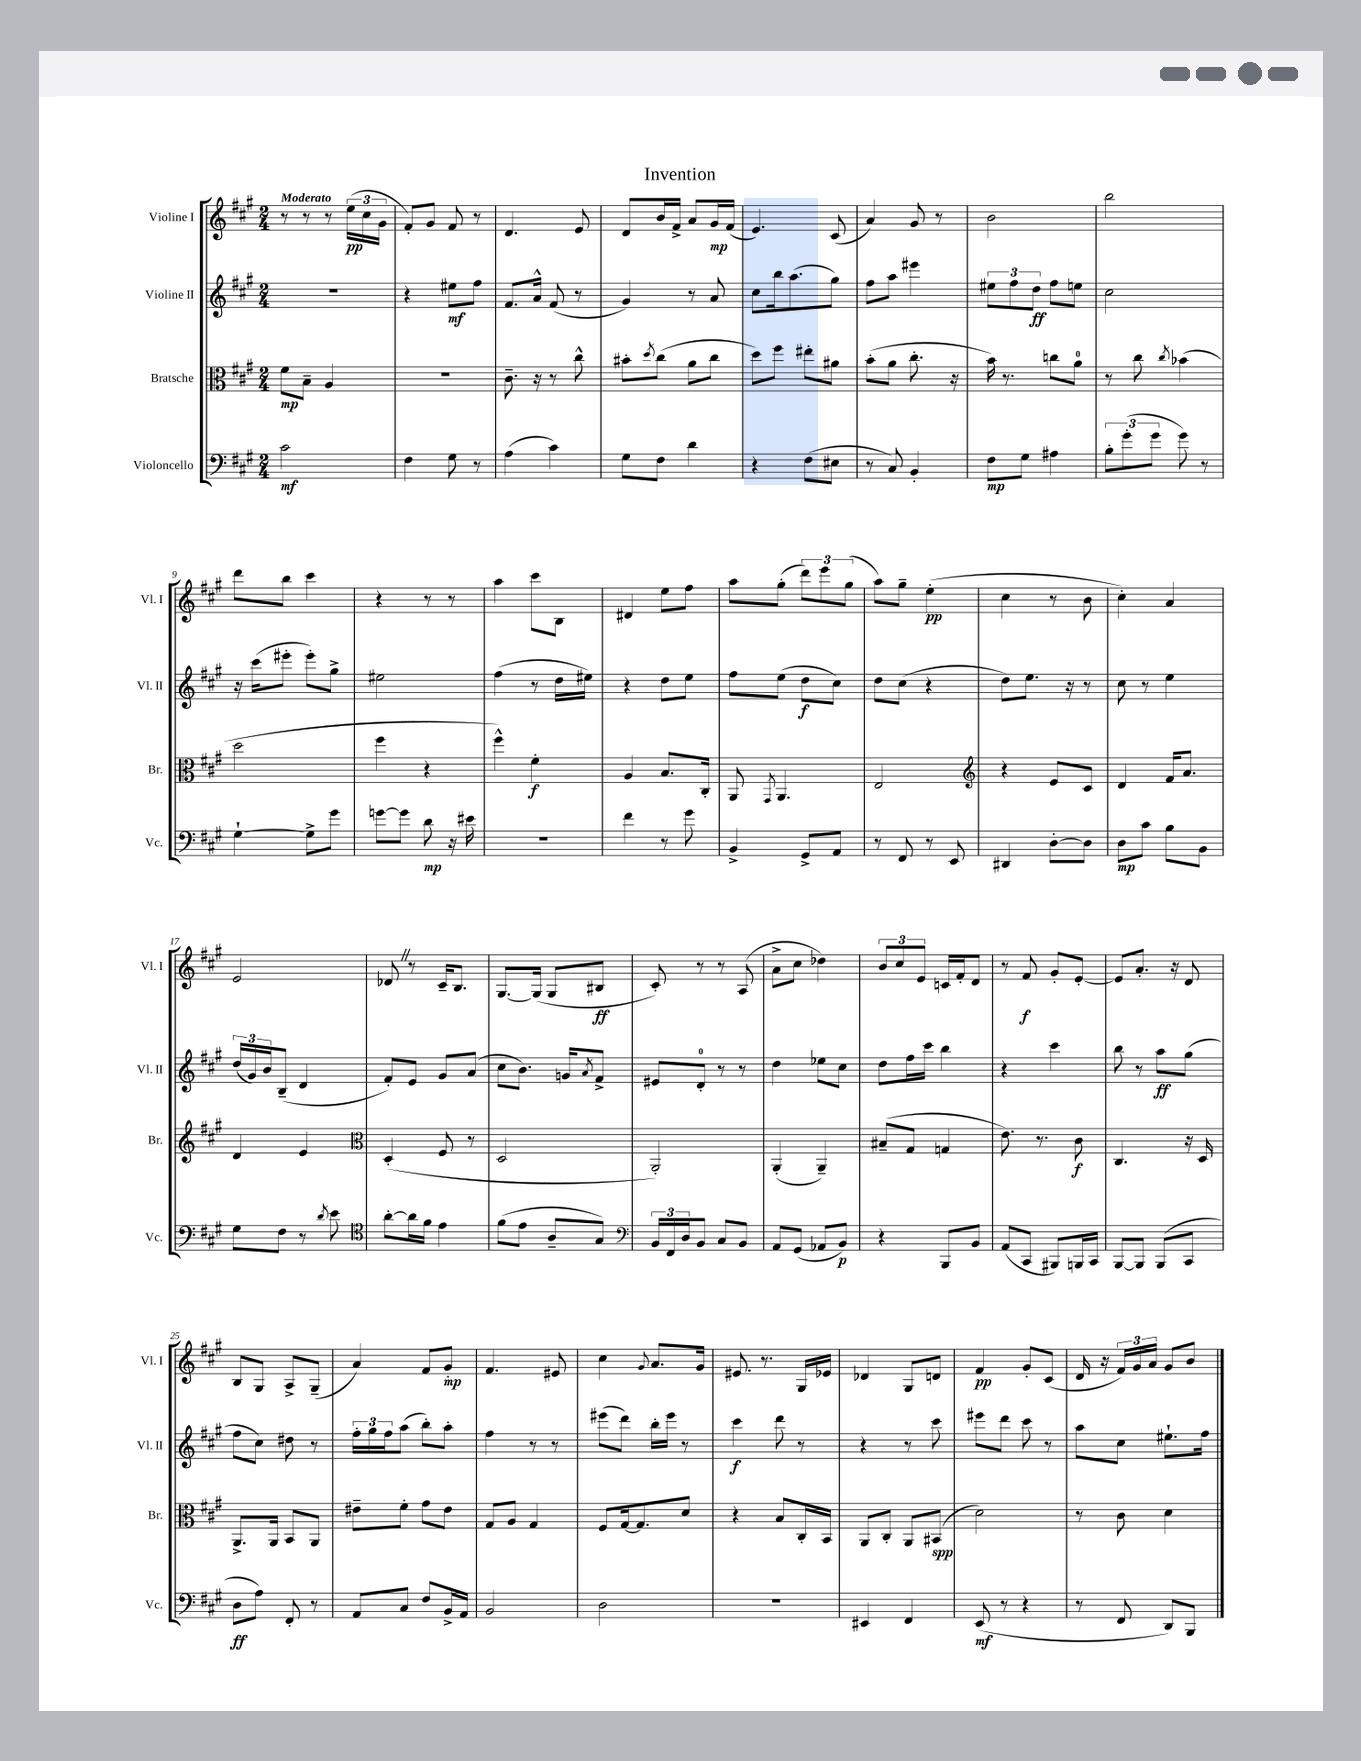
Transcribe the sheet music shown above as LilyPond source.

\header { title = "Invention" }
<<
\new StaffGroup <<
\new Staff = "s0" \with { instrumentName = "Violine I" shortInstrumentName = "Vl. I" } {
    \clef treble \key a \major \numericTimeSignature \time 2/4 \tempo "Moderato"
    r8 r8 r8 \tuplet 3/2 { e''16\pp( cis''16 gis'16 } |
    fis'8-.) gis'8 fis'8 r8 |
    d'4. e'8 |
    d'8 b'16 fis'16-> a'8 gis'16\mp fis'16( |
    e'4.) cis'8( |
    a'4) gis'8 r8 |
    b'2 |
    b''2 |
    d'''8 b''8 cis'''4 |
    r4 r8 r8 |
    a''4 cis'''8 b8 |
    dis'4 e''8 fis''8 |
    a''8 gis''8-.( \tuplet 3/2 { d'''8) e'''8 gis''8( } |
    a''8) gis''8-- e''4-.\pp( |
    cis''4 r8 b'8 |
    cis''4-.) a'4 |
    e'2 |
    des'8 \once \override BreathingSign.text = \markup { \musicglyph "scripts.caesura.straight" } \breathe r8 cis'16-- b8. |
    gis8.~ gis16( gis8 bis8\ff |
    cis'8-.) r8 r8 a8( |
    a'8-> cis''8 des''4) |
    \tuplet 3/2 { b'8 cis''8 e'8 } c'16 fis'16-. d'8 |
    r8 fis'8\f gis'8-. e'8~-. |
    e'8 a'8.-. r16 d'8 |
    b8 gis8 a8-> gis8--( |
    a'4) fis'8 gis'8-.\mp |
    fis'4. eis'8 |
    cis''4 \appoggiatura { gis'8 } a'8. gis'16 |
    eis'8. r8. gis16 ees'16 |
    des'4 gis8 d'8 |
    fis'4\pp gis'8-. cis'8( |
    d'16 r16 \tuplet 3/2 { fis'16) gis'16 a'16 } gis'8 b'8 \bar "|." |
}
\new Staff = "s1" \with { instrumentName = "Violine II" shortInstrumentName = "Vl. II" } {
    \clef treble \key a \major \numericTimeSignature \time 2/4
    r2 |
    r4 eis''8\mf fis''8 |
    fis'8. a'16-^ fis'8( r8 |
    gis'4) r8 a'8 |
    cis''8 b''16 a''8.( gis''8) |
    fis''8 a''8 eis'''4 |
    \tuplet 3/2 { eis''8 fis''8 d''8\ff } fis''8 e''8 |
    cis''2 |
    r16 cis'''16( eis'''8-. eis'''8-.) gis''8-> |
    eis''2 |
    fis''4( r8 d''16 eis''16) |
    r4 d''8 e''8 |
    fis''8 e''8( d''8\f cis''8) |
    d''8 cis''8( r4 |
    d''8) e''8. r16 r8 |
    cis''8 r8 e''4 |
    \tuplet 3/2 { d''16( gis'16) b'16 } b8--( d'4 |
    fis'8-.) e'8 gis'8 a'8( |
    cis''8 b'8.) g'16 \acciaccatura { a'8 } fis'8-> |
    eis'8 d'8-0-. r8 r8 |
    d''4 ees''8 cis''8 |
    d''8 fis''16 cis'''16 b''4 |
    r4 cis'''4 |
    b''8 r8 a''8\ff gis''8( |
    fis''8 cis''8) dis''8 r8 |
    \tuplet 3/2 { fis''16-. gis''16 fis''16 } a''8( b''8-.) a''8-. |
    fis''4 r8 r8 |
    eis'''8( d'''8) b''16-. eis'''16 r8 |
    cis'''4\f d'''8 r8 |
    r4 r8 cis'''8 |
    eis'''8 d'''8 cis'''8 r8 |
    a''8 cis''8 eis''8.-! fis''16 \bar "|." |
}
\new Staff = "s2" \with { instrumentName = "Bratsche" shortInstrumentName = "Br." } {
    \clef alto \key a \major \numericTimeSignature \time 2/4
    fis'8\mp b8-- a4 |
    r2 |
    cis'8.-- r16 r8 cis''8-^ |
    bis'8-. \acciaccatura { d''8 } cis''8( a'8 cis''8 |
    d''8) fis''8 eis''8-. ais'8 |
    b'8-.( a'8 cis''8.-. r16 |
    b'16) r8. c''8 a'8-0 |
    r8 cis''8 \acciaccatura { cis''8 } bes'4( |
    d''2 |
    fis''4 r4 |
    fis''4-^) fis'4-.\f |
    a4 b8. cis16-. |
    a,8 \acciaccatura { gis,8 } a,4. |
    e2 |
    \clef treble r4 e'8 cis'8 |
    d'4 fis'16 a'8. |
    d'4 e'4 |
    \clef alto d4-.( fis8 r8 |
    d2 |
    a,2-.) |
    a,4-.( a,4--) |
    bis8--( gis8 g4 |
    e'8.) r8. cis'8\f |
    cis4. r16 d16 |
    a,8.-> a,16 b,8 a,8 |
    eis'8-- fis'8-. gis'8 eis'8 |
    gis8 a8 gis4 |
    fis8 gis16~ gis8. d'8 |
    r4 b8 cis16-. b,16 |
    a,8 cis8-. a,8 bis,8\spp( |
    d'2) |
    r8 cis'8 d'4 \bar "|." |
}
\new Staff = "s3" \with { instrumentName = "Violoncello" shortInstrumentName = "Vc." } {
    \clef bass \key a \major \numericTimeSignature \time 2/4
    cis'2\mf |
    fis4 gis8 r8 |
    a4( cis'4) |
    gis8 fis8 d'4 |
    r4 fis8( eis8 |
    r8 cis8) b,4-. |
    fis8\mp gis8 ais4 |
    \tuplet 3/2 { b8-. gis'8-.( gis'8 } gis'8) r8 |
    gis4~-! gis8-> gis'8 |
    g'8~ g'8 d'8\mp r16 eis'16 |
    R2 |
    fis'4 r8 gis'8 |
    b,4-> gis,8-> a,8 |
    r8 fis,8 r8 e,8 |
    dis,4 d8~-. d8 |
    d8\mp cis'8 b8 b,8 |
    gis8 fis8 r8 \acciaccatura { d'8 } e'8 |
    \clef tenor a'8~-. a'16 fis'16 e'4 |
    fis'8( e'8 a8-- gis8) |
    \clef bass \tuplet 3/2 { b,16 fis,16 d16 } b,8 cis8 b,8 |
    a,8 gis,8( aes,8 b,8\p) |
    r4 b,,8 b,8 |
    a,8( cis,8 bis,,8) b,,16 cis,16 |
    b,,8~ b,,8 b,,8( cis,8 |
    d8\ff a8) fis,8-. r8 |
    a,8 cis8 fis8 b,16-> a,16 |
    b,2 |
    d2 |
    R2 |
    eis,4 fis,4 |
    e,8\mf( r8 r4 |
    r8 fis,8 d,8) b,,8 \bar "|." |
}
>>
>>
